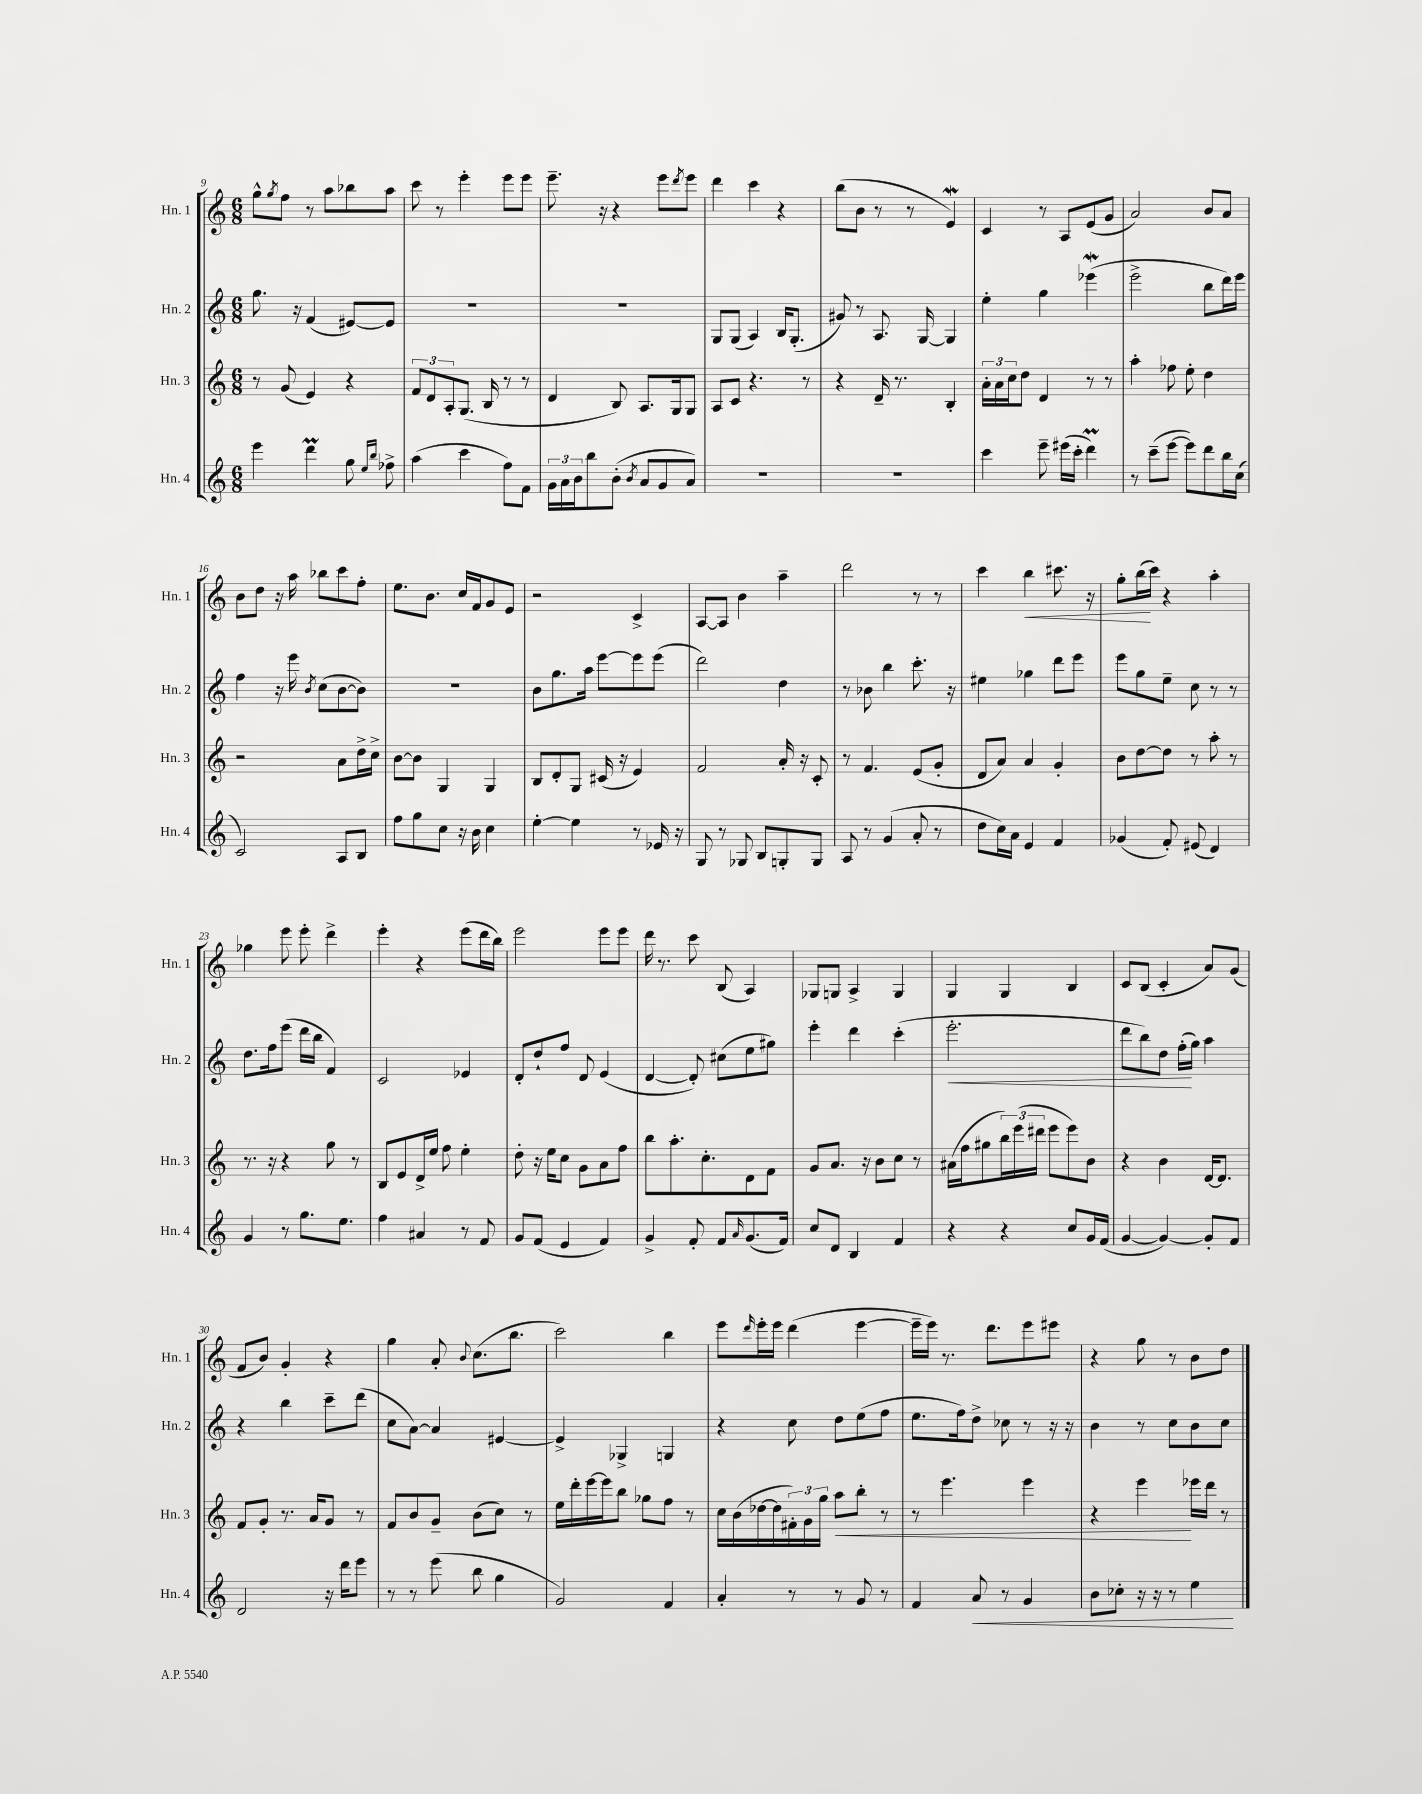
<<
\new StaffGroup <<
\new Staff = "s0" \with { instrumentName = "Hn. 1" shortInstrumentName = "Hn. 1" } {
    \clef treble \key c \major \numericTimeSignature \time 6/8
    g''8-^ \acciaccatura { g''8 } f''8 r8 a''8 bes''8 a''8 |
    c'''8 r8 e'''4-. e'''8 e'''8 |
    e'''8.-- r16 r4 e'''8 \acciaccatura { d'''8 } e'''8 |
    d'''4 c'''4 r4 |
    b''8( b'8 r8 r8 e'4\mordent) |
    c'4 r8 a8 e'8( g'8 |
    a'2) b'8 a'8 |
    b'8 d''8 r16 a''16 bes''8 c'''8 f''8-. |
    e''8. b'8. c''16 f'16 g'8 e'8 |
    r2 c'4-> |
    a8~ a8 b'4 a''4-- |
    d'''2 r8 r8 |
    c'''4 b''4\< cis'''8. r16 |
    g''8-. b''16\!( c'''16) r4 a''4-. |
    ges''4 e'''8 e'''8-. d'''4-> |
    e'''4-. r4 e'''8( d'''16 b''16) |
    e'''2 e'''8 e'''8 |
    d'''16 r8. c'''8 b8( a4) |
    ges8 g8 a4-> g4 |
    g4 g4 b4 |
    c'8 b8( c'4-. a'8) g'8( |
    f'8 b'8) g'4-. r4 |
    g''4 a'8-. \appoggiatura { b'8 } c''8.( b''8. |
    c'''2) b''4 |
    e'''8 \grace { d'''16 } e'''16-. e'''16 d'''4( e'''4~ |
    e'''16-- e'''16) r8. d'''8. e'''8 eis'''8 |
    r4 g''8 r8 b'8 d''8 \bar "|." |
}
\new Staff = "s1" \with { instrumentName = "Hn. 2" shortInstrumentName = "Hn. 2" } {
    \clef treble \key c \major \numericTimeSignature \time 6/8
    g''8. r16 f'4( eis'8~) eis'8 |
    R2. |
    R2. |
    g8 g8( a4) b16 g8.-.( |
    gis'8) r8 a8. g16~ g4 |
    e''4-. g''4 ees'''4\mordent( |
    e'''2-> b''8 d'''16) e'''16 |
    f''4 r16 e'''16 \acciaccatura { b'8 } c''8( b'8~ b'8) |
    R2. |
    b'8 g''8. a''16 e'''8~ e'''8 e'''8( |
    d'''2) d''4 |
    r8 bes'8 b''4 c'''8.-. r16 |
    eis''4 ges''4 d'''8 e'''8 |
    e'''8 g''8 e''8-- c''8 r8 r8 |
    d''8. f''16 e'''8( d'''16 b''16 f'4) |
    c'2 ees'4 |
    d'8-. d''8-! f''8 d'8 e'4( |
    d'4~ d'8-.) cis''8( e''8 gis''8) |
    e'''4-. d'''4 c'''4-.( |
    e'''2.-.\< |
    d'''8 b''8) d''8 f''16-.\!( g''16) a''4 |
    r4 b''4 c'''8-- d'''8( |
    c''8 a'8~) a'4 eis'4~ |
    eis'4-> ges4-> g4 |
    r4 c''8 d''8 e''8( f''8 |
    e''8. f''16) d''8-> ces''8 r8 r16 r16 |
    b'4 r8 c''8 b'8 c''8 \bar "|." |
}
\new Staff = "s2" \with { instrumentName = "Hn. 3" shortInstrumentName = "Hn. 3" } {
    \clef treble \key c \major \numericTimeSignature \time 6/8
    r8 g'8( e'4) r4 |
    \tuplet 3/2 { f'8 d'8 a8-. } g8.( b16 r8 r8 |
    d'4 b8) a8. g16 g8 |
    a8 c'8 r4. r8 |
    r4 d'16-- r8. b4-. |
    \tuplet 3/2 { a'16-. a'16 c''16 } d''8 d'4 r8 r8 |
    a''4-. fes''8 e''8-. d''4 |
    r2 a'8 d''16-> c''16-> |
    b'8~ b'8 g4 g4 |
    b8 d'8-. g8 cis'16( r16 e'4) |
    f'2 a'16-. r16 c'8-. |
    r8 f'4. e'8( g'8-. |
    d'8 a'8) a'4 g'4-. |
    b'8 d''8~ d''8 r8 a''8-. r8 |
    r8. r16 r4 g''8 r8 |
    b8 e'8 d'16-> e''16 f''8 e''4-. |
    d''8-. r16 e''16 c''8 g'8 a'8 f''8 |
    b''8 a''8.-. c''8.-. d'8 f'8 |
    g'8 a'8. r16 b'8 c''8 r8 |
    ais'16( f''16 gis''8 \tuplet 3/2 { b''16) e'''16( dis'''16 } e'''8 e'''8) b'8 |
    r4 b'4 d'16~ d'8. |
    f'8 g'8-. r8. a'16 g'8 r8 |
    f'8 b'8 g'8-- b'8( c''8) r8 |
    e''16 d'''16-. e'''16~ e'''16 b''8 ges''8 f''8 r8 |
    c''16 b'16( des''16~ des''16 \tuplet 3/2 { fis'16-.) g'16 g''16 } a''8\< b''8-. r8 |
    r8 e'''4. e'''4 |
    r4 e'''4\! ees'''16 d'''16 r8 \bar "|." |
}
\new Staff = "s3" \with { instrumentName = "Hn. 4" shortInstrumentName = "Hn. 4" } {
    \clef treble \key c \major \numericTimeSignature \time 6/8
    e'''4 d'''4\prall g''8 \grace { e''16 b''16 } fes''8-> |
    a''4( c'''4 f''8) f'8 |
    \tuplet 3/2 { g'16 a'16 b'16 } b''8 b'8-.( \acciaccatura { b'8 } a'8 g'8 a'8) |
    R2. |
    R2. |
    c'''4 e'''8-- eis'''16( c'''16-. d'''4\prall) |
    r8 c'''8--( e'''8~ e'''8) d'''8 b''16 c''16( |
    c'2) a8 b8 |
    f''8 g''8 c''8 r16 b'16 c''4 |
    e''4~-. e''4 r8 ees'16 r16 |
    g8 r8 ges8 b8 g8-. g8 |
    a8 r8 g'4( a'8-. r8 |
    d''8 c''16) a'16 e'4 f'4 |
    ges'4( f'8-.) eis'8( d'4) |
    g'4 r8 g''8. e''8. |
    f''4 ais'4 r8 f'8 |
    g'8 f'8( e'4 f'4) |
    g'4-> f'8-. f'8 \grace { a'16 } g'8.( f'16) |
    c''8 d'8 b4 f'4 |
    r4 r4 c''8 g'16 f'16( |
    g'4~ g'4~) g'8-. f'8 |
    d'2 r16 d'''16 e'''8 |
    r8 r8 e'''8( b''8 g''4 |
    g'2) f'4 |
    a'4-. r8 r8 g'8 r8 |
    f'4 a'8\< r8 g'4 |
    b'8 ces''8-. r16 r16 r8 e''4\! \bar "|." |
}
>>
>>
\layout { \context { \Score currentBarNumber = #9 } }
